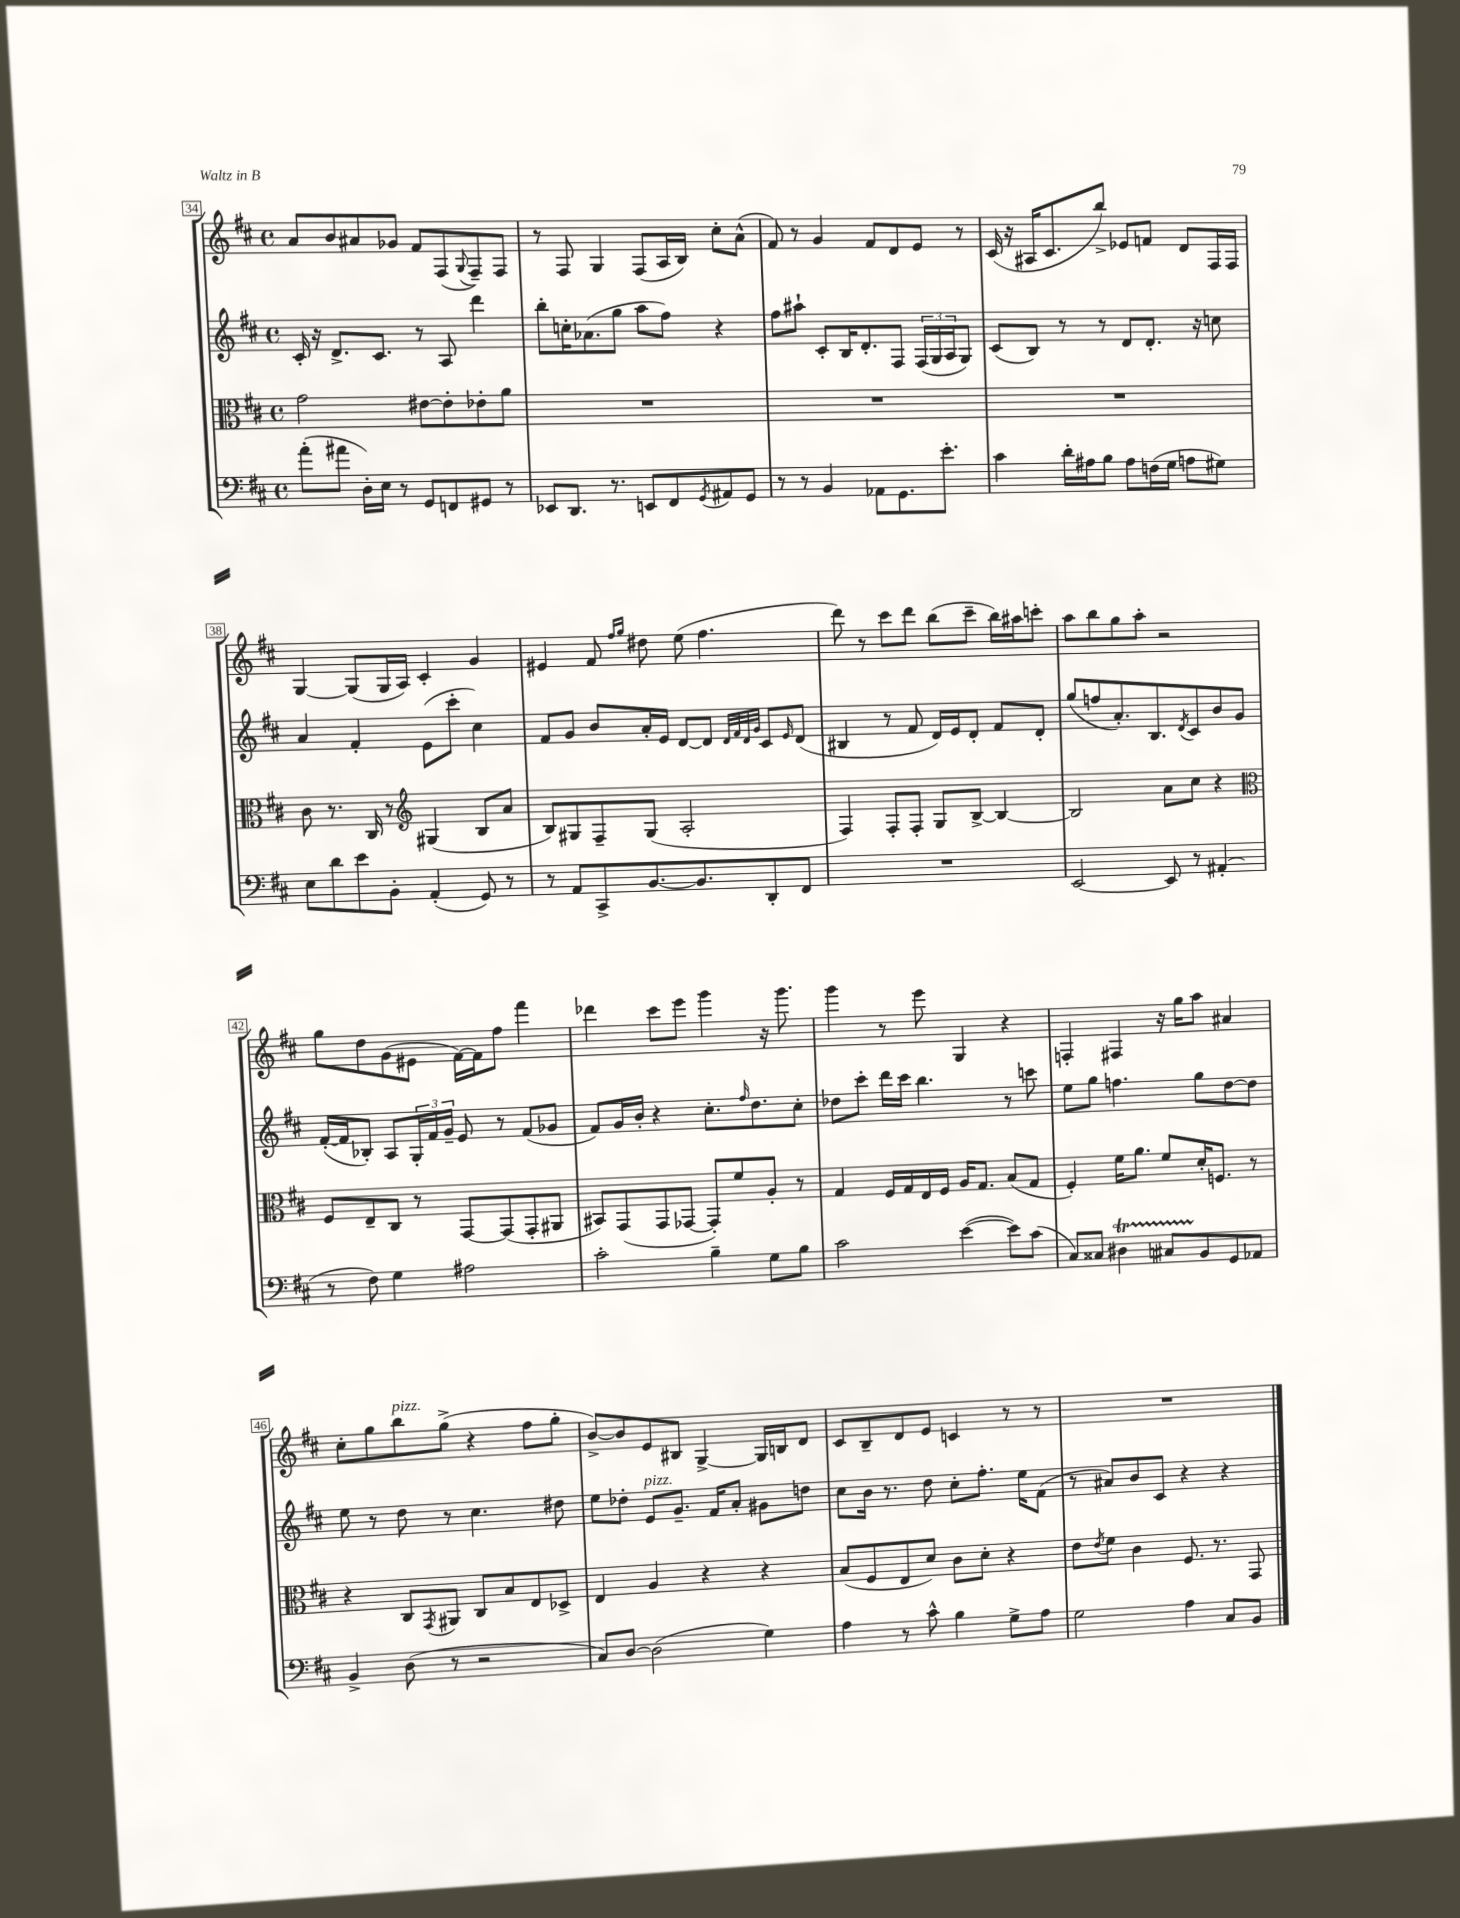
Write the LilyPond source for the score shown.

<<
\new StaffGroup <<
\new Staff = "s0" {
    \clef treble \key d \major \defaultTimeSignature \time 4/4
    a'8 b'8 ais'8 ges'8 fis'8 fis8( \appoggiatura { g8 } fis8--) fis8 |
    r8 fis8 g4 fis8( a16 b16) cis''8-. a'8-^( |
    fis'8) r8 g'4 fis'8 d'8 e'8 r8 |
    cis'16( r16 ais16 cis'8. b''8->) ees'8 f'8 d'8 fis16 fis16 |
    g4~ g8( g16 a16) cis'4-. g'4 |
    eis'4 fis'8 \grace { fis''16 g''16 } dis''8 e''8( fis''4. |
    d'''8) r8 cis'''8 d'''8 b''8( cis'''8-- b''16) ais''16 c'''8-. |
    a''8 b''8 g''8 a''8-. r2 |
    g''8 d''8 g'8( eis'8 fis'16~) fis'16 fis''8 fis'''4 |
    des'''4 cis'''8 e'''8 g'''4 r16 g'''8. |
    g'''4 r8 e'''8 g4 r4 |
    f4-. fis4 r16 g''16 a''8 ais'4 |
    cis''8-. g''8 b''8^\markup { \italic "pizz." } g''8->( r4 fis''8 g''8-. |
    b'8~->) b'8 e'8 bis8 g4~-> g16 b16 d'8 |
    cis'8 b8-- d'8 e'8 c'4 r8 r8 |
    R1 \bar "|." |
}
\new Staff = "s1" {
    \clef treble \key d \major \defaultTimeSignature \time 4/4
    cis'16-. r16 d'8.-> cis'8. r8 a8 d'''4 |
    b''8-. c''16-. aes'8.( g''8 a''8 fis''8) r4 |
    fis''8 ais''8-! cis'8-. b16 d'8.-. fis8 \tuplet 3/2 { fis16( g16 a16 } g8) |
    cis'8( b8) r8 r8 d'8 d'8.-. r16 c''8 |
    a'4 fis'4-. e'8( cis'''8-. cis''4) |
    fis'8 g'8 b'8 a'16-. e'16 d'8~ d'8 \grace { d'32 fis'32 d'32 g'32 } cis'8 \grace { e'16 } d'8( |
    bis4 r8 fis'8 d'16) e'16 d'8-. fis'8 d'8-. |
    g''8( f''8 a'8.-.) b8. \acciaccatura { d'8 } cis'8 b'8 g'8 |
    fis'16~-.( fis'16 bes8-.) a8 \tuplet 3/2 { g16-. fis'16 g'16-- } e'8 r8 fis'8( ges'8 |
    fis'8) g'16 b'16-. r4 cis''8.-. \grace { fis''16 } d''8. cis''8-. |
    des''8 cis'''8-. d'''16 cis'''16 b''4. r8 c'''8 |
    e''8 g''8 f''4. g''8 d''8~ d''8 |
    e''8 r8 d''8 r8 cis''4. dis''8 |
    e''8 des''8-. e'8^\markup { \italic "pizz." } g'8.-- fis'16 a'8-. gis'8 d''8 |
    cis''8 b'16 r8. d''8 cis''8-. fis''8.-. e''16 fis'8( |
    r8 ais'8) b'8 cis'8 r4 r4 \bar "|." |
}
\new Staff = "s2" {
    \clef alto \key d \major \defaultTimeSignature \time 4/4
    g'2 eis'8~ eis'8-. ees'8-. a'8 |
    R1 |
    R1 |
    R1 |
    cis'8 r8. cis16 r8 \clef treble gis4( b8 a'8 |
    b8) gis8 fis8-- gis8( a2-. |
    fis4) fis8-. fis8-. g8 b8~-> b4~ |
    b2 a'8 cis''8 r4 |
    \clef alto fis8 e8-- cis8 r8 g,8~ g,8( g,8-. ais,8 |
    bis,8) g,8( g,8 ges,8~ ges,8-.) fis'8 a8-. r8 |
    g4 fis16 g16 e16 fis16 a16 g8. b8( g8 |
    fis4-.) fis'16 a'8. fis'8 d'16-. f8. r8 |
    r4 cis8 \acciaccatura { g,8 } ais,8 cis8 b8 e8 des8-> |
    e4 a4 r4 r4 |
    b8( fis8 e8 d'8) cis'8 d'8-. r4 |
    e'8 \acciaccatura { e'8 } fis'8 cis'4 fis8. r8. g,8 \bar "|." |
}
\new Staff = "s3" {
    \clef bass \key d \major \defaultTimeSignature \time 4/4
    a'8-.( ais'8 d16-.) e16 r8 g,8 f,8 gis,8 r8 |
    ees,8 d,8. r8. e,8 fis,8 \acciaccatura { g,8 } ais,8 g,8 |
    r8 r8 b,4 aes,8 g,8. e'8.-. |
    cis'4 d'16-. ais16 b8 ais8 f16( g16 a8 gis8) |
    e8 d'8 e'8 b,8-. a,4-.( g,8) r8 |
    r8 a,8 cis,8-> b,8.~ b,8. d,8-. fis,8 |
    R1 |
    e,2~ e,8 r8 ais,4-.( |
    r8 fis8) g4 ais2 |
    cis'2-. b4-- g8 b8 |
    cis'2 e'4~( e'8) cis'8( |
    cis8) cisis8 dis4\startTrillSpan cis8 b,8\stopTrillSpan g,8 aes,8 |
    b,4-> d8( r8 r2 |
    cis8) d8~ d2( g4) |
    a4 r8 cis'8-^ b4 g8-> a8 |
    g2 a4 cis8 b,8 \bar "|." |
}
>>
>>
\layout { \context { \Score currentBarNumber = #34 \override BarNumber.stencil = #(make-stencil-boxer 0.1 0.3 ly:text-interface::print) } }
